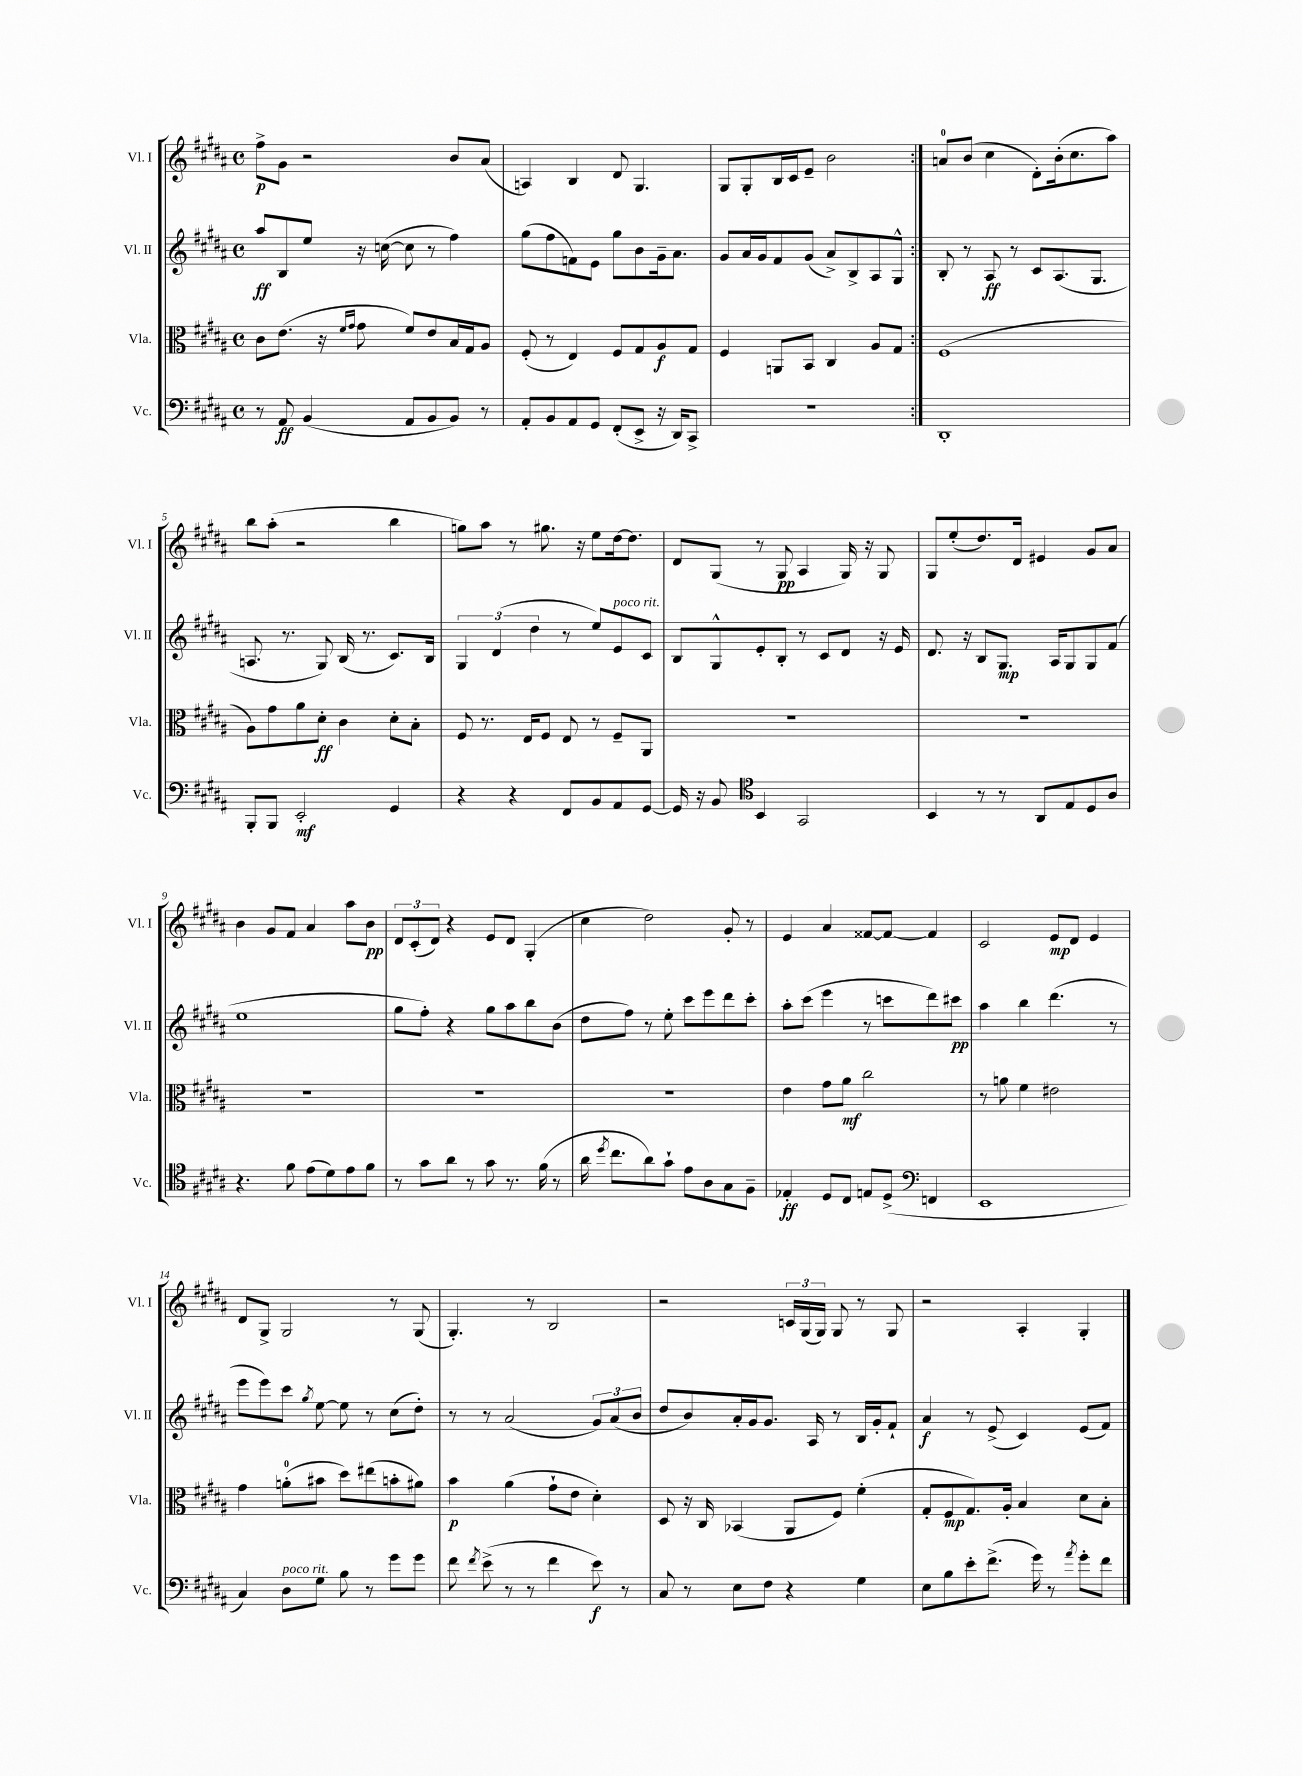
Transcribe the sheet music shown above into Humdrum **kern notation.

**kern	**dynam	**kern	**dynam	**kern	**dynam	**kern	**dynam
*part4	*part4	*part3	*part3	*part2	*part2	*part1	*part1
*staff4	*staff4	*staff3	*staff3	*staff2	*staff2	*staff1	*staff1
*I"Vc.	*	*I"Vla.	*	*I"Vl. II	*	*I"Vl. I	*
*I'Vc.	*	*I'Vla.	*	*I'Vl. II	*	*I'Vl. I	*
*clefF4	*	*clefC3	*	*clefG2	*	*clefG2	*
*k[f#c#g#d#a#]	*	*k[f#c#g#d#a#]	*	*k[f#c#g#d#a#]	*	*k[f#c#g#d#a#]	*
*M4/4	*	*M4/4	*	*M4/4	*	*M4/4	*
*met(c)	*	*met(c)	*	*met(c)	*	*met(c)	*
=1	=1	=1	=1	=1	=1	=1	=1
8r	.	8c#\L	.	8aa#/L	ff	8ff#^\L	p
8AA#/	ff	(8.e\J	.	8B/	.	8g#\J	.
(4BB/	.	.	.	8ee/J	.	2r	.
.	.	16r	.	.	.	.	.
.	.	16qqf#/LL	.	.	.	.	.
.	.	16qqg#/JJ	.	.	.	.	.
.	.	8g#\	.	16r	.	.	.
.	.	.	.	([16ccn\	.	.	.
8AA#/L	.	8f#/L)	.	8cc\]	.	.	.
8BB/	.	8e/	.	8r	.	.	.
8BB/J)	.	16B/L	.	4ff#\)	.	8b/L	.
.	.	16G#/J	.	.	.	.	.
8r	.	8A#/J	.	.	.	(8a#/J	.
=2	=2	=2	=2	=2	=2	=2	=2
8AA#'/L	.	(8F#'/	.	(8gg#\L	.	4An/)	.
8BB/	.	8r	.	8ff#\	.	.	.
8AA#/	.	4E/)	.	8fn\)	.	4B/	.
8GG#/J	.	.	.	8e\J	.	.	.
(8FF#'/L	.	8F#/L	.	8gg#\L	.	8d#/	.
8EE^/J	.	8G#/	.	8b\	.	4.G#/	.
16r	.	8A#/	f	16g#~\k	.	.	.
16DD#/KL)	.	.	.	8.a#\J	.	.	.
8CC#^/J	.	8G#/J	.	.	.	.	.
=3	=3	=3	=3	=3	=3	=3	=3
1r	.	4F#/	.	8g#/L	.	8G#/L	.
.	.	.	.	16a#/L	.	8G#'/	.
.	.	.	.	16g#/J	.	.	.
.	.	8AAn/L	.	8f#/	.	16B/L	.
.	.	.	.	.	.	16c#/J	.
.	.	8BB/J	.	(8g#/J	.	8e~/J	.
.	.	4C#/	.	8a#^/L)	.	2b\	.
.	.	.	.	8B^/	.	.	.
.	.	8A#/L	.	8A#/	.	.	.
.	.	8G#/J	.	8G#^^/J	.	.	.
=4:|!	=4:|!	=4:|!	=4:|!	=4:|!	=4:|!	=4:|!	=4:|!
1DD#'	.	(1F#	.	8B'/	.	8an/L	.
.	.	.	.	8r	.	(8b/J	.
.	.	.	.	8A#/	ff	4cc#\	.
.	.	.	.	8r	.	.	.
.	.	.	.	8c#/L	.	8d#'\L)	.
.	.	.	.	(8.A#/	.	(16b'\k	.
.	.	.	.	.	.	8.cc#\	.
.	.	.	.	8.G#/J	.	.	.
.	.	.	.	.	.	8aa#\J)	.
!!LO:LB:g=z
=5	=5	=5	=5	=5	=5	=5	=5
8BBB'/L	.	8A#\L)	.	8.An/	.	8bb\L	.
8BBB/J	.	8g#\	.	.	.	(8aa#'\J	.
.	.	.	.	8.r	.	.	.
2EE'/	mf	8a#\	.	.	.	2r	.
.	.	8d#'\J	ff	8G#/)	.	.	.
.	.	4c#\	.	(16B/	.	.	.
.	.	.	.	8.r	.	.	.
4GG#/	.	8d#'\L	.	8.c#/L)	.	4bb\	.
.	.	8B'\J	.	.	.	.	.
.	.	.	.	16B/Jk	.	.	.
=6	=6	=6	=6	=6	=6	=6	=6
4r	.	8F#/	.	6G#/	.	8ggn\L)	.
.	.	8.r	.	.	.	8aa#\J	.
.	.	.	.	(6d#/	.	.	.
4r	.	.	.	.	.	8r	.
.	.	16E/KL	.	.	.	.	.
.	.	.	.	6dd#\	.	.	.
.	.	8F#/J	.	.	.	8.gg#X\	.
8FF#/L	.	8E/	.	8r	.	.	.
.	.	.	.	.	.	16r	.
8BB/	.	8r	.	8ee/L)	.	8ee\L	.
!	!	!	!	!LO:TX:a:i:t=poco rit.	!	!	!
8AA#/	.	8F#~/L	.	8e/	.	[16dd#\k	.
.	.	.	.	.	.	8.dd#\J]	.
[8GG#/J	.	8AA#/J	.	8c#/J	.	.	.
=7	=7	=7	=7	=7	=7	=7	=7
16GG#/]	.	1r	.	8B/L	.	8d#/L	.
16r	.	.	.	.	.	.	.
8BB/	.	.	.	8G#^^/	.	(8G#/J	.
*clefC4	*	*	*	*	*	*	*
4BB/	.	.	.	8e'/	.	8r	.
.	.	.	.	8B'/J	.	8G#/	pp
2GG#/	.	.	.	8r	.	4A#/	.
.	.	.	.	8c#/L	.	.	.
.	.	.	.	8d#/J	.	16G#/)	.
.	.	.	.	.	.	16r	.
.	.	.	.	16r	.	8G#/	.
.	.	.	.	16e/	.	.	.
=8	=8	=8	=8	=8	=8	=8	=8
4BB/	.	1r	.	8.d#/	.	8G#/L	.
.	.	.	.	.	.	(8ee'/	.
.	.	.	.	16r	.	.	.
8r	.	.	.	8B/L	.	8.dd#/)	.
8r	.	.	.	8.G#/J	mp	.	.
.	.	.	.	.	.	16d#/Jk	.
8AA#/L	.	.	.	.	.	4e#X/	.
.	.	.	.	16A#/KL	.	.	.
8E/	.	.	.	8G#/	.	.	.
8D#/	.	.	.	8G#/	.	8g#/L	.
8A#/J	.	.	.	(8f#/J	.	8a#/J	.
!!LO:LB:g=z
=9	=9	=9	=9	=9	=9	=9	=9
4.r	.	1r	.	1ee	.	4b\	.
.	.	.	.	.	.	8g#/L	.
8f#\	.	.	.	.	.	8f#/J	.
(8e\L	.	.	.	.	.	4a#/	.
8d#\)	.	.	.	.	.	.	.
8e\	.	.	.	.	.	8aa#\L	.
8f#\J	.	.	.	.	.	8b\J	pp
=10	=10	=10	=10	=10	=10	=10	=10
8r	.	1r	.	8gg#\L	.	12d#/L	.
.	.	.	.	.	.	(12c#'/	.
8g#\L	.	.	.	8ff#'\J)	.	.	.
.	.	.	.	.	.	12d#/J)	.
8a#\J	.	.	.	4r	.	4r	.
8r	.	.	.	.	.	.	.
8g#\	.	.	.	8gg#\L	.	8e/L	.
8.r	.	.	.	8aa#\	.	8d#/J	.
.	.	.	.	8bb\	.	(4G#'/	.
(16f#\	.	.	.	.	.	.	.
8r	.	.	.	(8b\J	.	.	.
=11	=11	=11	=11	=11	=11	=11	=11
16a#\	.	1r	.	8dd#\L	.	4cc#\	.
8qdd#/	.	.	.	.	.	.	.
8.cc#\L	.	.	.	.	.	.	.
.	.	.	.	8ff#\J)	.	.	.
8a#\)	.	.	.	8r	.	2dd#\)	.
8g#`\J	.	.	.	8ee'\	.	.	.
8e\L	.	.	.	8ccc#\L	.	.	.
8A#\	.	.	.	8eee\	.	.	.
8G#\	.	.	.	8ddd#\	.	8g#'/	.
8F#~\J	.	.	.	8ccc#'\J	.	8r	.
=12	=12	=12	=12	=12	=12	=12	=12
4E-X'/	ff	4e\	.	8aa#'\L	.	4e/	.
.	.	.	.	(8ccc#\J	.	.	.
8D#/L	.	8g#\L	.	4eee\	.	4a#/	.
8C#/J	.	8a#\J	mf	.	.	.	.
8En/L	.	2cc#\	.	8r	.	[8f##X/L	.
(8D#^/J	.	.	.	8cccn\L	.	8f##/J_	.
*clefF4	*	*	*	*	*	*	*
4FFn/	.	.	.	8ddd#\)	.	4f##/]	.
.	.	.	.	8ccc#X\J	pp	.	.
=13	=13	=13	=13	=13	=13	=13	=13
1EE	.	8r	.	4aa#\	.	2c#/	.
.	.	8an\	.	.	.	.	.
.	.	4f#\	.	4bb\	.	.	.
.	.	2e#X\	.	(4.ddd#\	.	8e/L	mp
.	.	.	.	.	.	8d#/J	.
.	.	.	.	.	.	4e/	.
.	.	.	.	8r	.	.	.
!!LO:LB:g=z
=14	=14	=14	=14	=14	=14	=14	=14
4C#/)	.	4g#\	.	8eee\L	.	8d#/L	.
.	.	.	.	8eee\)	.	8G#^/J	.
!LO:TX:a:i:t=poco rit.	!	!	!	!	!	!	!
8D#\L	.	(8an'\L	.	8ccc#\J	.	2G#/	.
.	.	.	.	8qgg#/	.	.	.
8G#\J	.	8b#X\J	.	[8ee\	.	.	.
8B\	.	8dd#\L)	.	8ee\]	.	.	.
8r	.	(8ee#X\	.	8r	.	.	.
8g#\L	.	8bn'\	.	(8cc#\L	.	8r	.
8g#\J	.	8a#X\J)	.	8dd#'\J)	.	(8G#/	.
=15	=15	=15	=15	=15	=15	=15	=15
8f#\	.	4b\	p	8r	.	4.G#'/)	.
8qf#/	.	.	.	.	.	.	.
(8e^\	.	.	.	8r	.	.	.
8r	.	(4a#\	.	(2a#/	.	.	.
8r	.	.	.	.	.	8r	.
4f#\	.	8g#`\L	.	.	.	2B/	.
.	.	8e\J	.	.	.	.	.
8e\)	f	4d#'\)	.	12g#/L)	.	.	.
.	.	.	.	(12a#/	.	.	.
8r	.	.	.	.	.	.	.
.	.	.	.	12b/J	.	.	.
=16	=16	=16	=16	=16	=16	=16	=16
8C#/	.	8D#/	.	8dd#/L	.	2r	.
8r	.	16r	.	8b/)	.	.	.
.	.	16C#/	.	.	.	.	.
8E\L	.	(4BB-X/	.	16a#'/L	.	.	.
.	.	.	.	16g#/J	.	.	.
8F#\J	.	.	.	8.g#/J	.	.	.
4r	.	8AA#/L	.	.	.	24cn/LL	.
.	.	.	.	.	.	(24G#/	.
.	.	.	.	16A#/	.	.	.
.	.	.	.	.	.	24G#/JJ)	.
.	.	8F#/J)	.	8r	.	8G#/	.
4G#\	.	(4f#'\	.	16B/LL	.	8r	.
.	.	.	.	16g#'/J	.	.	.
.	.	.	.	8f#`/J	.	8G#/	.
=17	=17	=17	=17	=17	=17	=17	=17
8E\L	.	8G#'/L	.	4a#/	f	2r	.
8B\	.	8F#/	mp	.	.	.	.
8e'\	.	8.G#/)	.	8r	.	.	.
(8.f#^\J	.	.	.	(8e^/	.	.	.
.	.	16A#'/Jk	.	.	.	.	.
.	.	4B/	.	4c#/)	.	4A#'/	.
16g#\)	.	.	.	.	.	.	.
8r	.	.	.	.	.	.	.
8qa#/	.	.	.	.	.	.	.
8g#'\L	.	8d#\L	.	(8e/L	.	4G#'/	.
8f#\J	.	8B'\J	.	8f#/J)	.	.	.
==	==	==	==	==	==	==	==
*-	*-	*-	*-	*-	*-	*-	*-
